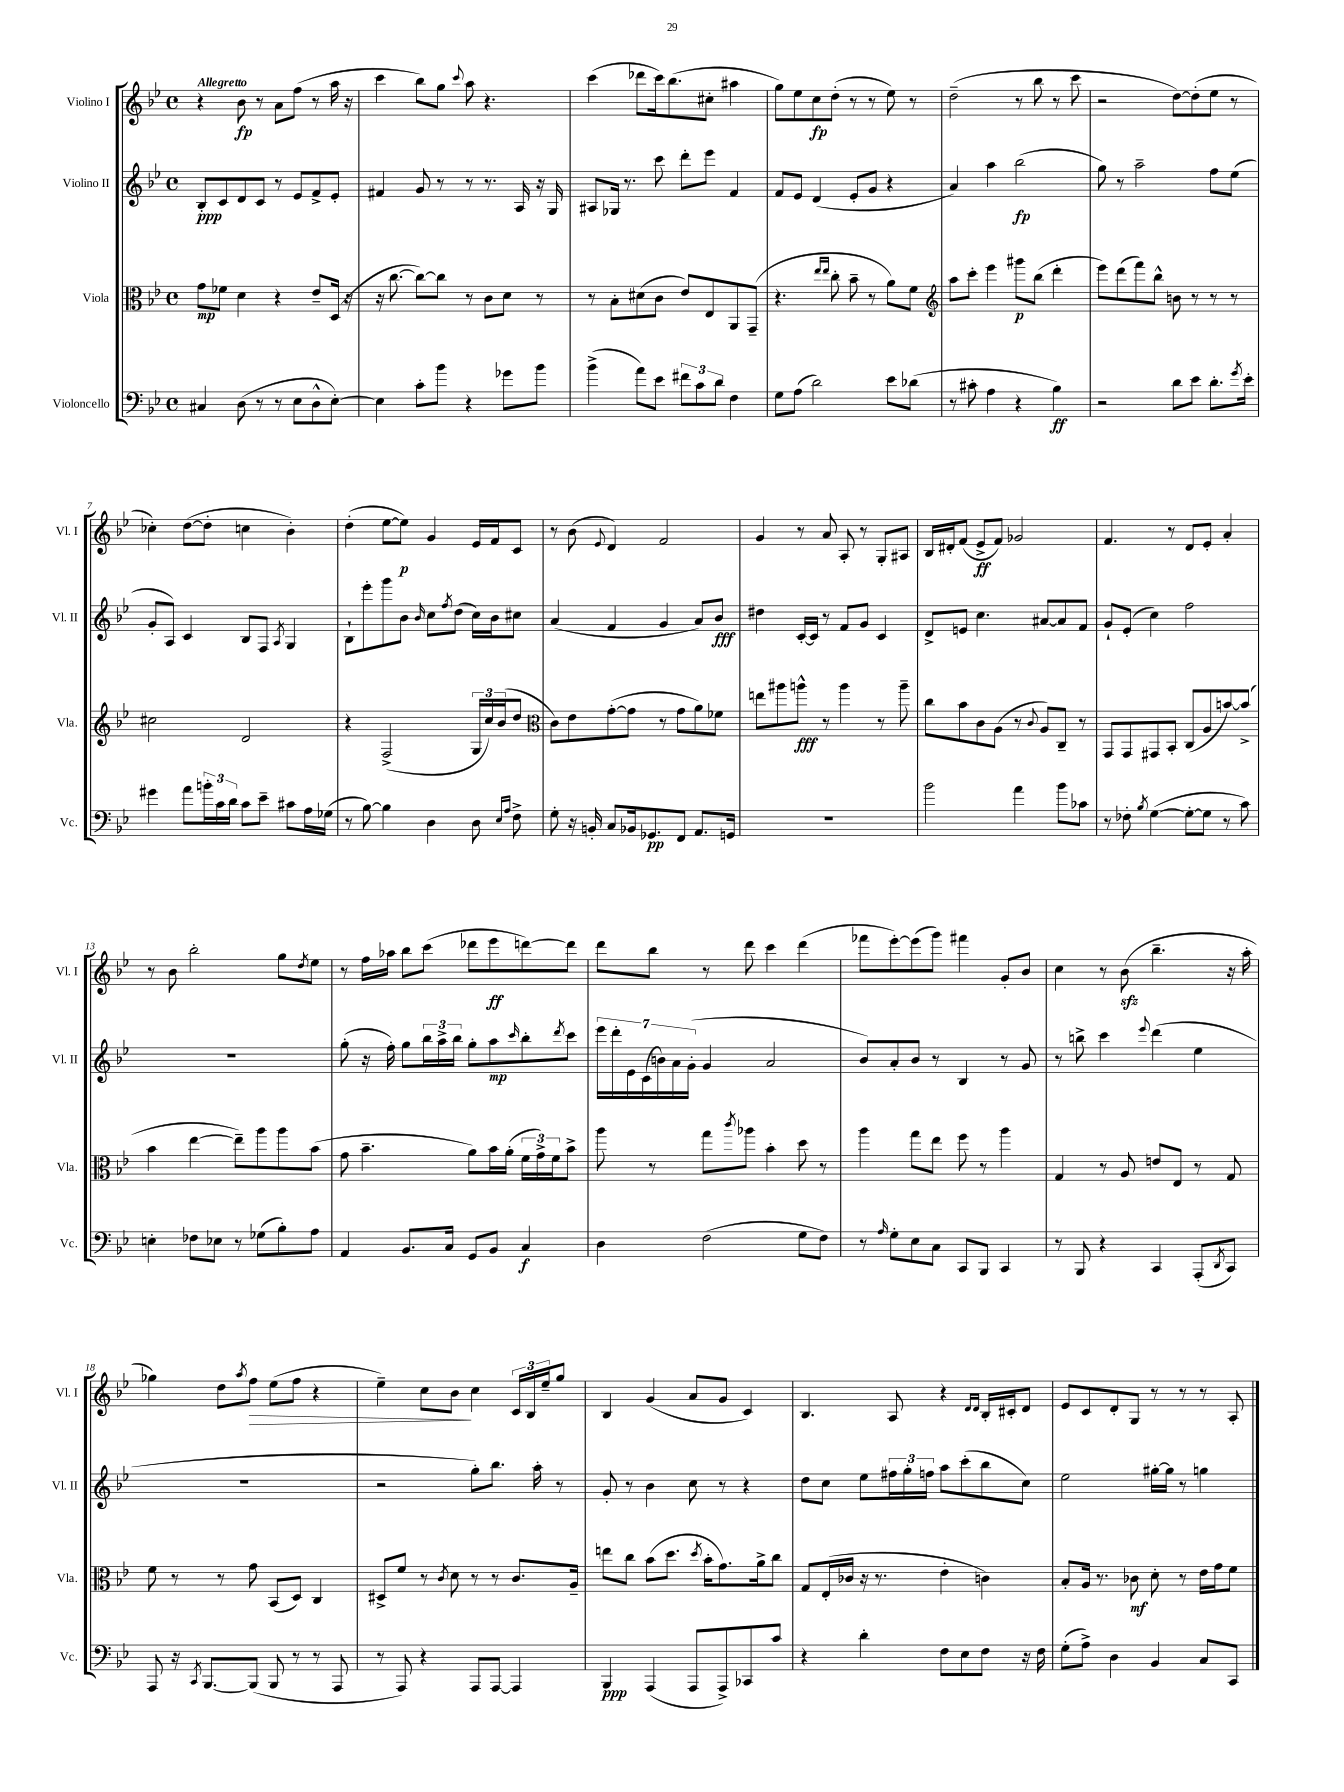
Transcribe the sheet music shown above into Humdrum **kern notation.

**kern	**kern	**kern	**kern
*staff4	*staff3	*staff2	*staff1
*clefF4	*clefC3	*clefG2	*clefG2
*k[b-e-]	*k[b-e-]	*k[b-e-]	*k[b-e-]
*M4/4	*M4/4	*M4/4	*M4/4
*met(c)	*met(c)	*met(c)	*met(c)
4C#	8g	8B-'	4r
.	8f-	8c	.
(8D	4d	8d	8b-
8r	.	8c	8r
8r	4r	8r	8a
8E-	.	8e-	(8ff
8D^^	8e-~	8f^	8r
[8E-')	(16D	8e-'	16aa
.	16r	.	16r
=	=	=	=
4E-]	16r	4f#	4ccc
.	[8.cc	.	.
8c'	8cc_)	8g	8bb-)
8b-	8cc]	8r	8gg
.	.	.	8qqccc
4r	8r	8r	8aa
.	8c	8.r	4.r
8g-	8d	.	.
.	.	16A	.
8b-	8r	16r	.
.	.	16G	.
=	=	=	=
(4b-^	8r	8A#	(4ccc
.	8B-'	16G-	.
.	.	8.r	.
8a)	(8d#	.	8ddd-
8e-	8c	8ccc	16ccc)
.	.	.	(8.bb-
12f#	8e-)	8ddd'	.
12c	.	.	.
.	8E-	8eee-	8cc#'
12d	.	.	.
4F	8AA	4f	4aa#
.	(8GG~	.	.
=	=	=	=
8G	4.r	8f	8gg)
(8A	.	8e-	8ee-
2d)	.	(4d	8cc
.	16qqee-	.	.
.	16qqee-	.	.
.	8cc'	.	(8dd'
.	8b-~	8e-'	8r
.	8r	8g	8r
8e-	8a)	4r	8ee-)
(8d-	8f	.	8r
=	=	=	=
*	*clefG2	*	*
8r	8aa	4a)	(2dd~
8c#'	8ccc'	.	.
4A	4eee-	4aa	.
4r	8ggg#	(2bb-	8r
.	(8bb-	.	8bb-
4B-)	4ddd'	.	8r
.	.	.	8ccc
=	=	=	=
2r	8eee-)	8gg)	2r
.	(8ddd	8r	.
.	8fff)	2aa~	.
.	8bb-^^	.	.
8d	8b	.	[8dd)
8e-	8r	.	(8dd']
8.d'	8r	8ff	8ee-
.	8r	(8ee-	8r
8qg	.	.	.
16e-'	.	.	.
=	=	=	=
4g#	2cc#	8g'	4cc-')
.	.	8A)	.
8a	.	4c	([8dd
24b'	.	.	8dd']
24c	.	.	.
24d	.	.	.
8c	2d	8B-	4cc
8e-~	.	8F	.
.	.	8qA	.
8c#	.	4G	4b-')
16A	.	.	.
(16G-	.	.	.
=	=	=	=
8r	4r	8B-`	(4dd'
[8B-)	.	8eee-'	.
4B-]	(2F^	8ggg	[8ee-
.	.	8b-	8ee-])
.	.	16qqb-	.
4D	.	8cc	4g
.	.	8qff	.
.	.	(8dd	.
8D	24G	16cc)	16e-
.	24cc)	.	.
.	.	16b-	16f
.	(24b-	.	.
16qqE-	.	.	.
16qqA	.	.	.
8F^	8dd	8cc#	8c
=	=	=	=
*	*clefC3	*	*
8G'	8c)	(4a	8r
16r	8e-	.	(8b-
16BB'	.	.	.
.	.	.	8qqe-
8C	([8g'	4f	4d)
16BB-	8g]	.	.
8.GG-	.	.	.
.	8r	4g	2f
8FF	8g	.	.
8.AA	8a)	8a)	.
.	8f-	8b-	.
16GG	.	.	.
=	=	=	=
1r	8ee	4dd#	4g
.	8aa#	.	.
.	8aa^^	[16c'	8r
.	.	16c]	.
.	8r	8r	8a
.	4aa	8f	8A'
.	.	8g	8r
.	8r	4c	8G'
.	8aa~	.	8A#
=	=	=	=
2b-	8cc	8d^	16B-
.	.	.	16d#'
.	8b-	8e	(8f
.	8c	4.cc	8e-^
.	(8A	.	8f)
4a	8r	.	2g-
.	8qqc	.	.
.	8A)	[8a#	.
8b-	8C~	8a#]	.
8c-	8r	8f	.
=	=	=	=
8r	8GG	8g`	4.f
8F-'	8GG	(8e-'	.
8qB-	.	.	.
([4G	8GG#	4cc)	.
.	8BB-'	.	8r
8G'_	(8C	2ff	8d
8G]	8A	.	8e-'
8r	[8b)	.	4a'
8c)	(8b^]	.	.
=	=	=	=
4E'	4b-	1r	8r
.	.	.	8b-
8F-	[4ee-	.	2bb-'
8E-	.	.	.
8r	8ee-~])	.	.
(8G-	8aa	.	.
8B-')	8aa	.	8gg
.	.	.	8qdd
8A	(8b-	.	8ee-
=	=	=	=
4AA	8g	(8gg'	8r
.	4.b-~	16r	16ff
.	.	16ff')	16aa-
8.BB-	.	8gg	8bb-
.	.	24bb-	(8ccc
.	.	24aa^	.
16C	.	.	.
.	.	24bb-	.
8GG	8a)	8gg'	8ddd-
8BB-	16b-	8aa	8eee-
.	(16a'	.	.
.	.	16qqccc	.
4C	24f	8bb-'	[8ddd)
.	24g^)	.	.
.	24f	.	.
.	.	8qddd	.
.	8b-^	8ccc	8ddd]
=	=	=	=
4D	8aa	28eee-	8ddd
.	.	28ddd'	.
.	.	28e-	.
.	.	(28c	.
.	8r	.	8bb-
.	.	28b)	.
.	.	28a	.
.	.	(28g'	.
(2F	8gg	4g	8r
.	8qccc	.	.
.	8aa-	.	8ddd
.	4b-'	2a	4ccc
8G	8dd	.	(4ddd
8F)	8r	.	.
=	=	=	=
8r	4aa	8b-)	8fff-
16qqA	.	.	.
8G'	.	8a'	[8eee-')
8E-	8gg	8b-	(8eee-]
8C	8ee-	8r	8ggg)
8CC	8ff	4B-	4fff#
8BBB-	8r	.	.
4CC	4aa	8r	8g'
.	.	8g	8b-
=	=	=	=
8r	4G	8r	4cc
8BBB-	.	8bb^	.
4r	8r	4ccc	8r
.	8A	.	(8b-
.	.	8qqeee-	.
4CC	8e	(4ddd	4.bb-~
.	8E-	.	.
(8AAA'	8r	4ee-	.
8qDD	.	.	.
8CC)	8G	.	16r
.	.	.	16aa'
=	=	=	=
8AAA	8f	1r	4gg-)
16r	8r	.	.
8qCC	.	.	.
[8.BBB-	.	.	.
.	8r	.	8dd
.	.	.	8qaa
(8BBB-]	8g	.	8ff
8BBB-	(8BB-	.	(8ee-
8r	8D)	.	8ff
8r	4C	.	4r
8AAA	.	.	.
=	=	=	=
8r	8D#^	2r	4ee-~)
8AAA)	8f	.	.
4r	8r	.	8cc
.	8qc	.	.
.	8d	.	8b-
8AAA	8r	8gg')	4cc
[8AAA	8r	8.bb-	.
4AAA]	8.c	.	24c
.	.	.	24B-
.	.	16aa'	.
.	.	.	24ee-~
.	.	8r	8gg
.	16A~	.	.
=	=	=	=
4BBB-	8ee	8g'	4B-
.	8cc	8r	.
(4AAA	(8b-	4b-	(4g
.	8.dd	.	.
8AAA	.	8cc	8a
.	8qdd	.	.
.	16b-'	.	.
8AAA^)	8.g)	8r	8g
8CC-	.	4r	4c)
.	16a^	.	.
8c	8cc	.	.
=	=	=	=
4r	8G	8dd	4.B-
.	(16E-'	8cc	.
.	16c-	.	.
4d'	16r	8ee-	.
.	8.r	.	.
.	.	24ff#	8A
.	.	24gg'	.
.	.	24ff	.
8F	4e-'	8aa	4r
8E-	.	(8ccc'	.
.	.	.	16qqd
.	.	.	16qqd
8F	4c)	8bb-	16B-'
.	.	.	16c#'
16r	.	8cc)	8d
16F	.	.	.
=	=	=	=
(8G'	8B-'	2ee-	8e-
8A^)	16A	.	8c
.	8.r	.	.
4D	.	.	8d'
.	8c-	.	8G
4BB-	8d'	[16gg#'	8r
.	.	16gg#]	.
.	8r	8r	8r
8C	16e-	4gg	8r
.	16g	.	.
8CC	8f	.	8A'
==	==	==	==
*-	*-	*-	*-
